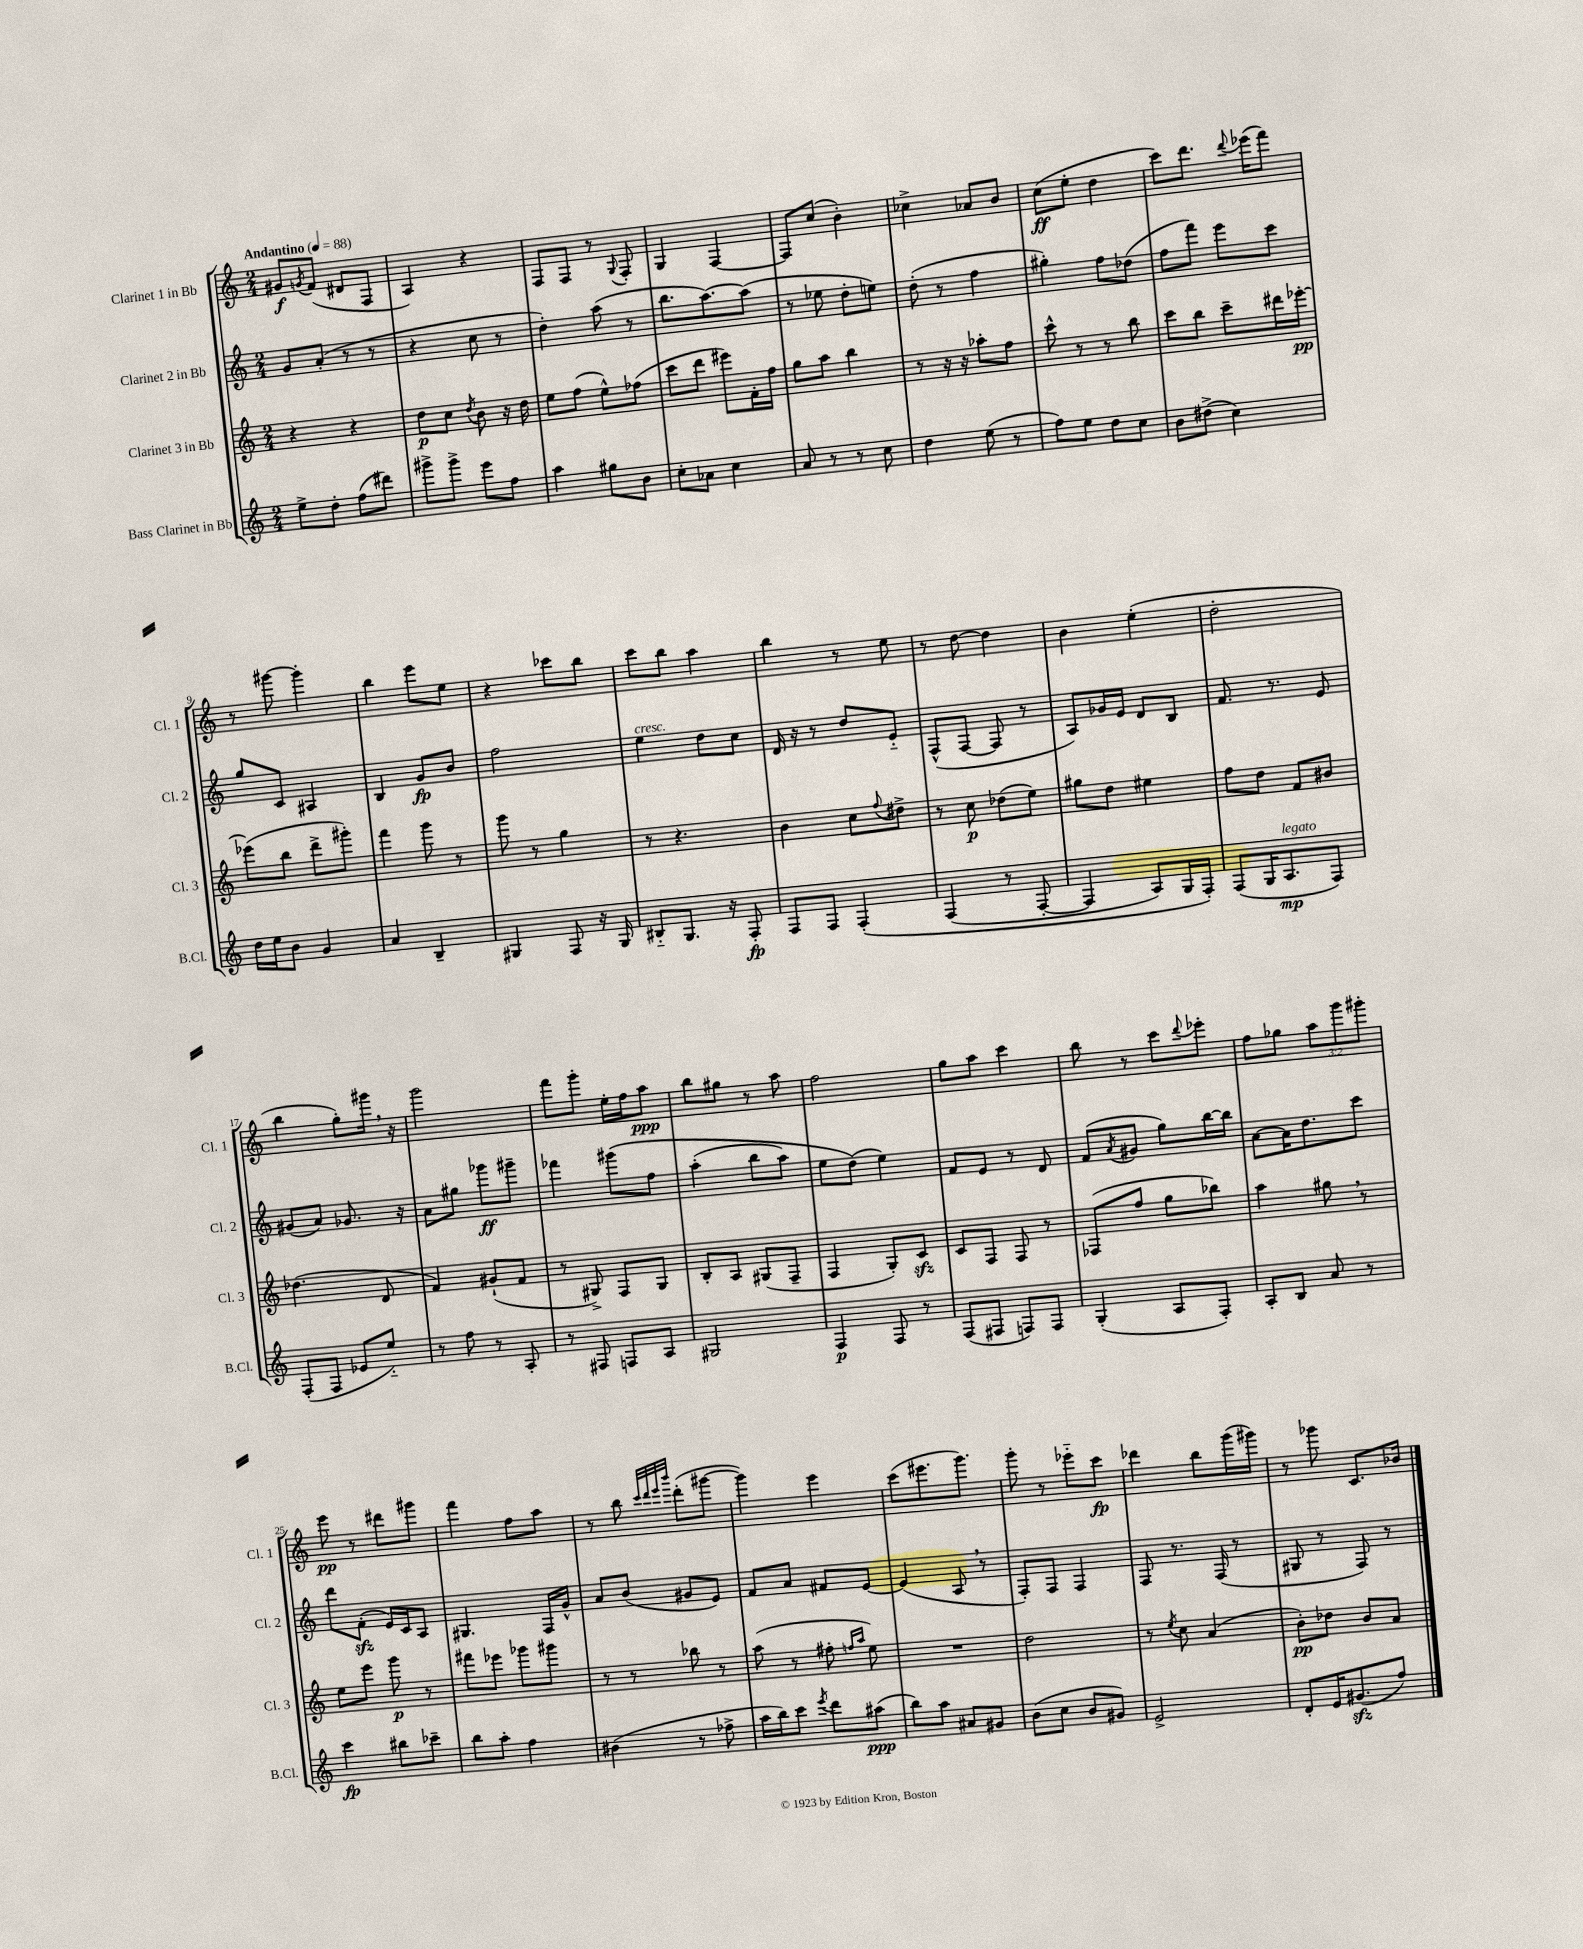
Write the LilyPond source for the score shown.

<<
\new StaffGroup <<
\new Staff = "s0" \with { instrumentName = "Clarinet 1 in Bb" shortInstrumentName = "Cl. 1" } {
    \clef treble \key c \major \numericTimeSignature \time 2/4 \override Staff.TupletNumber.text = #tuplet-number::calc-fraction-text \tempo "Andantino" 4 = 88
    gis'8\f \acciaccatura { g'8 } f'8( dis'8 f8 |
    a4) r4 |
    f8 f8 r8 \appoggiatura { g8 } f8-. |
    g4 f4~ |
    f8 c''8( b'4-.) |
    ces''4-> aes'8 b'8 |
    c''8\ff( e''8-. d''4 |
    c'''8) d'''8. \appoggiatura { d'''8 } ees'''16( f'''8) |
    r8 gis'''8~ gis'''4-. |
    b''4 e'''8 e''8 |
    r4 ces'''8 b''8 |
    c'''8 b''8 a''4 |
    b''4 r8 e''8 |
    r8 d''8~ d''4 |
    b'4 e''4-.( |
    d''2-. |
    b''4 g''8-.) gis'''16 \breathe r16 |
    g'''2 |
    f'''8 g'''8-. e''16-. f''16 a''8\ppp |
    b''8 gis''8 r8 a''8 |
    f''2 |
    g''8 a''8 c'''4 |
    b''8 r8 c'''8 \appoggiatura { d'''8 } ees'''8-. |
    f''8 ges''8 \tuplet 3/2 { a''8 g'''8 gis'''8-. } |
    e'''8\pp r8 dis'''8 gis'''8 |
    f'''4 f''8 a''8 |
    r8 b''8 \grace { c'''32 d'''32 e'''32 b'''32 } d'''8-.( gis'''8~ |
    gis'''4) e'''4 |
    c'''8( eis'''8. g'''8.) |
    g'''8-. r8 ees'''8-_ c'''8\fp |
    des'''4 b''8 g'''16( gis'''16) |
    r8 ges'''8 c'8. bes'16 \bar "|." |
}
\new Staff = "s1" \with { instrumentName = "Clarinet 2 in Bb" shortInstrumentName = "Cl. 2" } {
    \clef treble \key c \major \numericTimeSignature \time 2/4
    g'8 a'8-.( r8 r8 |
    r4 c''8 r8 |
    d''4-.) a''8( r8 |
    b''8. a''8.~) a''8( |
    r8 ees''8 d''8-. e''8) |
    d''8-.( r8 f''4 |
    gis''4-.) f''8 des''8( |
    f''8 f'''8) e'''8 c'''8 |
    g''8 c'8 ais4 |
    b4 g'8\fp b'8 |
    f''2 |
    e''4^\markup { \italic "cresc." } d''8 c''8 |
    d'16 r16 r8 d''8 e'8-_ |
    f8-^( f8~ f8 r8 |
    a8) ges'16 e'16 d'8 b8 |
    f'8. r8. e'8 |
    gis'8( a'8) ges'8. r16 |
    a'8 gis''8 ges'''8\ff gis'''8-- |
    fes'''4 gis'''8\( f''8 |
    a''4-.( b''8 a''8) |
    e''8 d''8(\) e''4) |
    f'8 e'8 r8 d'8 |
    f'8( \acciaccatura { a'8 } gis'8 g''8) b''16~ b''16 |
    a'8~ a'16 d''8. c'''8 |
    d'''8 f'8-.\sfz( e'16) c'16 a8 |
    gis4. f16 g'16-^ |
    a'8 b'8( gis'8 e'8) |
    f'8 a'8 fis'8 e'8~ |
    e'4( a8 \breathe r8 |
    f8-.) f8 f4 |
    f8 r8. f16( r8 |
    gis8 r8 f8) r8 \bar "|." |
}
\new Staff = "s2" \with { instrumentName = "Clarinet 3 in Bb" shortInstrumentName = "Cl. 3" } {
    \clef treble \key c \major \numericTimeSignature \time 2/4
    r4 r4 |
    d''8\p c''8 \acciaccatura { d''8 } b'8 r16 d''16 |
    e''8 f''8( e''8-^) fes''8( |
    c'''8 d'''8 eis'''8) f'16-. f''16 |
    g''8 a''8 b''4 |
    r8 r16 r16 aes''8-. f''8 |
    c'''8-^ r8 r8 b''8 |
    c'''8 b''8 c'''8-- dis'''16 ees'''16~-.\pp |
    ees'''8( b''8 d'''8-> gis'''8-.) |
    f'''4 g'''8 r8 |
    g'''8 r8 g''4 |
    r8 r4. |
    b'4 c''8 \appoggiatura { f''8 } dis''8-> |
    r8 c''8\p des''8( e''8) |
    gis''8 d''8 eis''4 |
    f''8 d''8 f'8 bis'8 |
    des''4.( d'8 |
    f'4) gis'8-!( f'8 |
    r8 gis8->) f8 gis8 |
    b8-. a8 gis8( f8-- |
    f4 g8-.) c'8\sfz |
    c'8 f8 f8 r8 |
    fes8( f''8 g''8 bes''8) |
    a''4 gis''8 \breathe r8 |
    e''8 e'''8 g'''8\p r8 |
    fis'''8 ees'''8 ges'''8 gis'''8 |
    r8 r8 bes''8 r8 |
    a''8( r8 fis''8-. \grace { f''16 a''16 } e''8) |
    R2 |
    d''2 |
    r8 \acciaccatura { e''8 } c''8 a'4( |
    b'8-.\pp) des''8 b'8 a'8 \bar "|." |
}
\new Staff = "s3" \with { instrumentName = "Bass Clarinet in Bb" shortInstrumentName = "B.Cl." } {
    \clef treble \key c \major \numericTimeSignature \time 2/4
    e''8-> d''8-. f''8( dis'''8) |
    gis'''8-> gis'''8-> e'''8 f''8 |
    a''4 gis''8 b'8 |
    c''8-. aes'8 c''4 |
    a'8 r8 r8 c''8 |
    d''4 e''8( r8 |
    f''8) e''8 d''8 c''8 |
    b'8 dis''8->( c''4) |
    d''16 e''16 b'8 g'4 |
    a'4 b4-- |
    gis4 f8 r16 gis16 |
    bis8-_ g8. r16 f8-.\fp |
    f8 f8 f4-.\( |
    f4( r8 f8~-. |
    f4 a8) g16 f16-.\) |
    f8( g16 a8.\mp^\markup { \italic "legato" } f8) |
    f8-.( f8 ees'8 e''8-_) |
    r8 f''8 r8 a8-. |
    r8 fis8 f8 a8 |
    gis2 |
    f4\p f8 r8 |
    f8( fis8 f8) f8 |
    g4-.( a8 f8-.) |
    a8-. b8 a'8 r8 |
    c'''4\fp bis''8 ces'''8-- |
    b''8 a''8-. f''4 |
    bis'4( r8 fes''8-> |
    a''16 b''16) c'''8 \acciaccatura { e'''8 } d'''8 ais''8\ppp( |
    b''8) a''8 ais'8 gis'8 |
    b'8( c''8 b'8 gis'8) |
    e'2-> |
    d'8-. e'16 gis'8.\sfz( f''8) \bar "|." |
}
>>
>>
